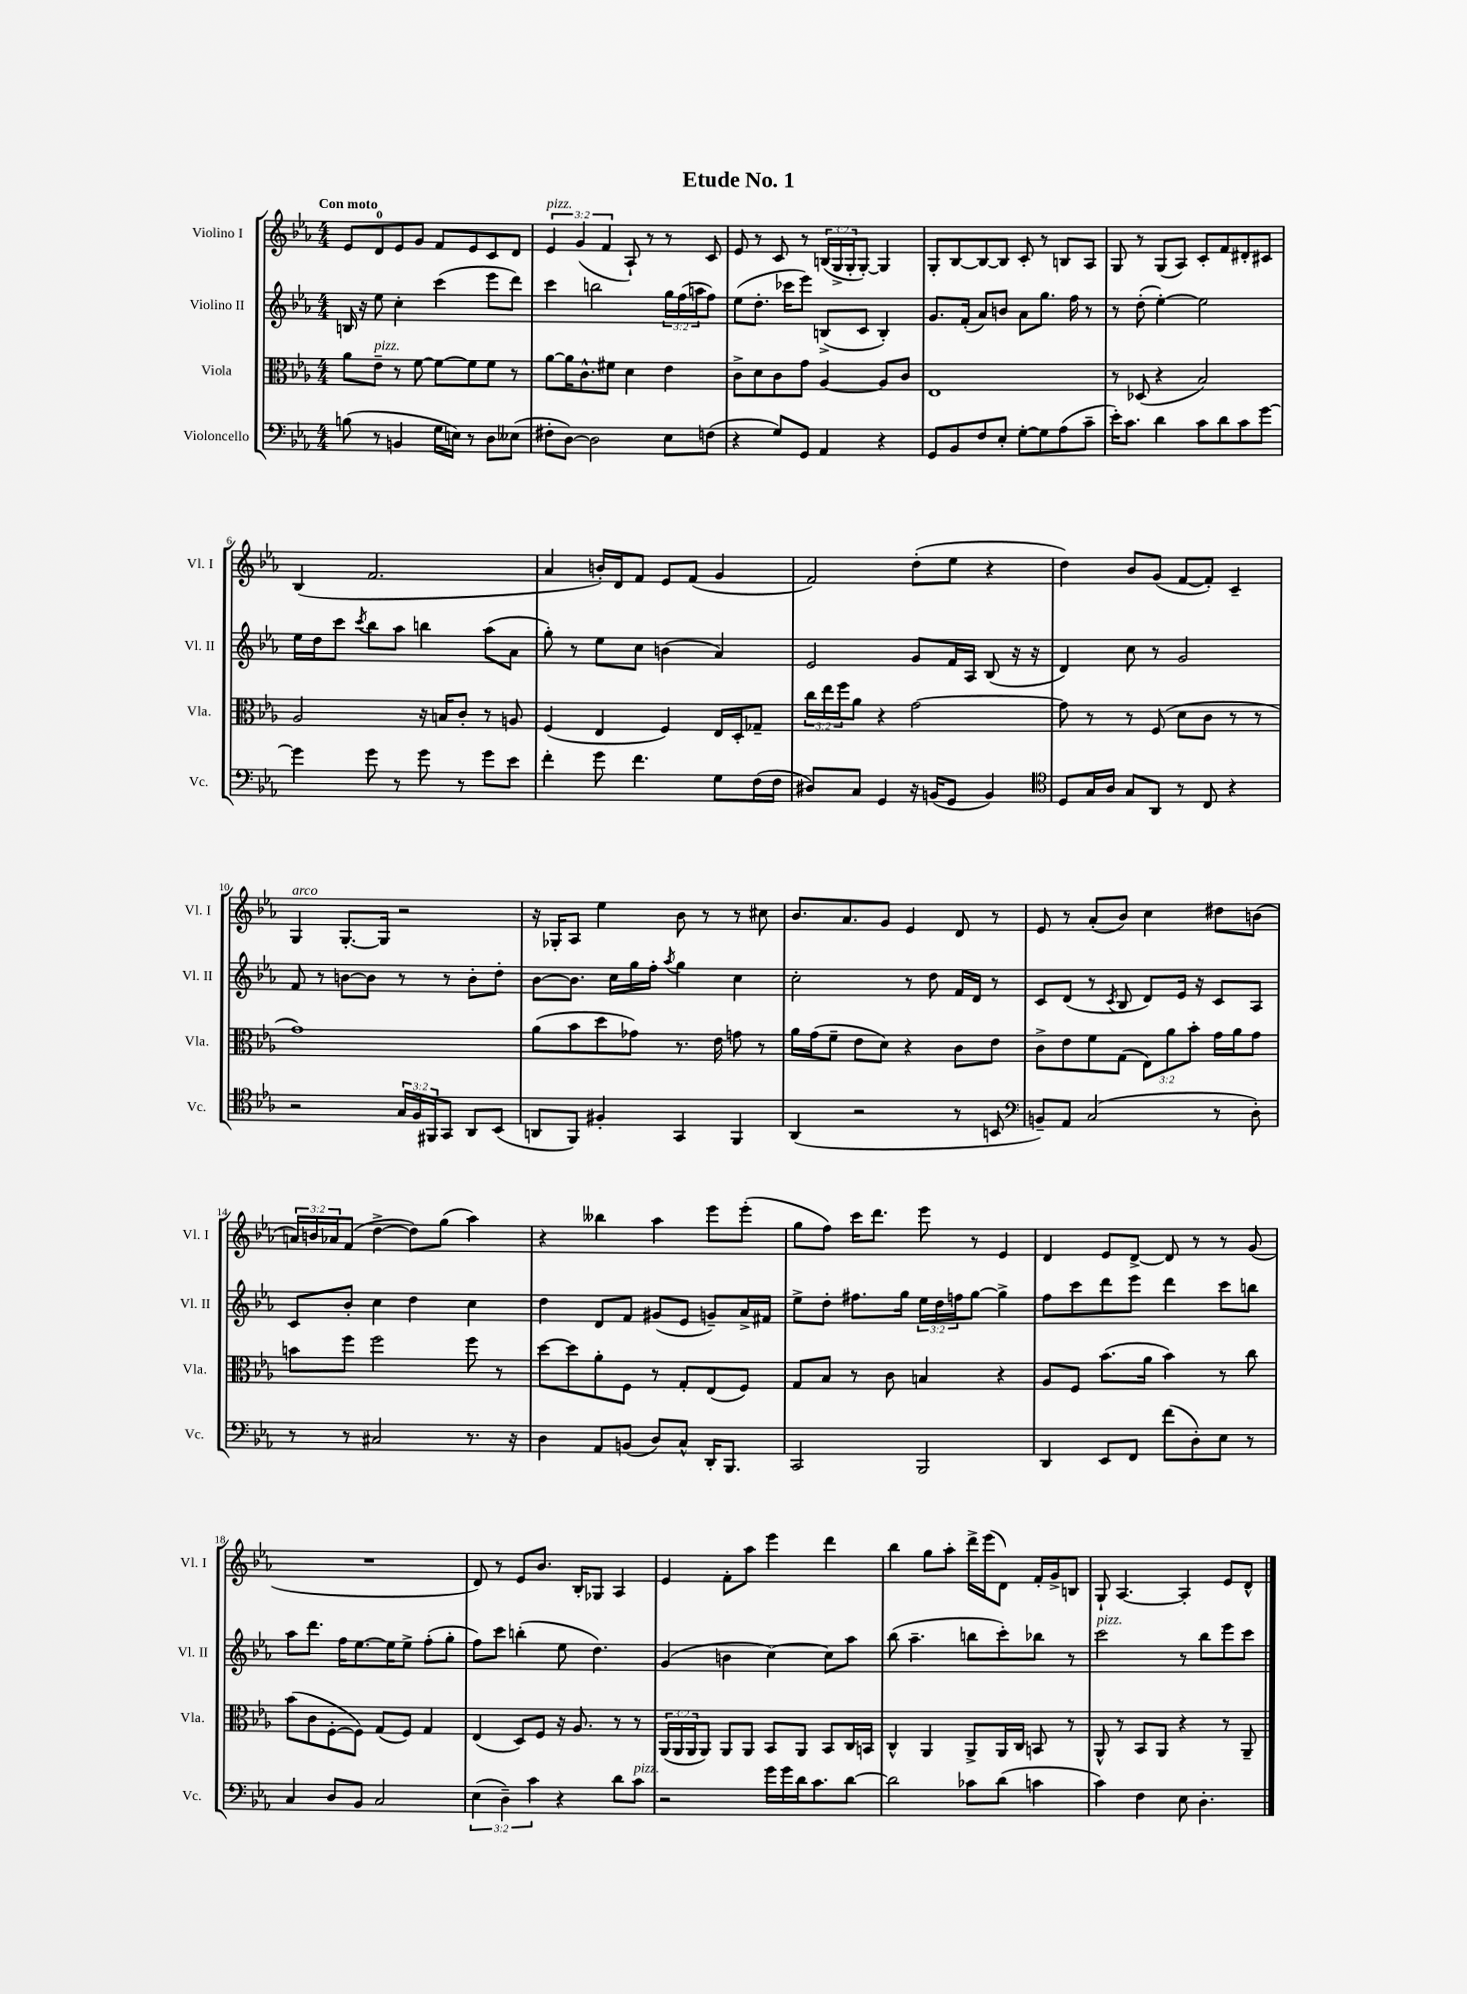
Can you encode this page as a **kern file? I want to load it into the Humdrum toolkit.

**kern	**kern	**kern	**kern
*part4	*part3	*part2	*part1
*staff4	*staff3	*staff2	*staff1
*I"Violoncello	*I"Viola	*I"Violino II	*I"Violino I
*I'Vc.	*I'Vla.	*I'Vl. II	*I'Vl. I
*clefF4	*clefC3	*clefG2	*clefG2
*k[b-e-a-]	*k[b-e-a-]	*k[b-e-a-]	*k[b-e-a-]
*M4/4	*M4/4	*M4/4	*M4/4
=1	=1	=1	=1
!	!	!	!LO:TX:a:B:t=Con moto
(8Bn\	8a-\L	16Bn/	8e-/L
.	.	16r	.
!	!LO:TX:a:i:t=pizz.	!	!
8r	8e-~\J	8ee-\	8d/
4BBn/	8r	4cc'\	8e-/
.	[8f\	.	8g/J
16G\LL	8f\L_	(4ccc\	8f/L
16En\JJ)	.	.	.
8r	8f\]	.	8e-/
8D\L	8f\J	8eee-\L	8c/
(8E--X\J	8r	8ddd\J)	8d/J
=2	=2	=2	=2
!	!	!	!LO:TX:a:i:t=pizz.
8F#X'\L	[8a-\L	4ccc\	6e-/
[8D\J)	16a-\K]	.	.
.	.	.	(6g/
.	8.c^^\	.	.
2D\]	.	2bbn\	.
.	.	.	6f/
.	8f#X\J	.	.
.	4d\	.	8A-`/)
.	.	.	8r
8E-\L	4e-\	24gg\LL	8r
.	.	(24ff\	.
.	.	24aan\J	.
(8Fn\J	.	8ff\J)	8c/
=3	=3	=3	=3
4r	8c^\L	(8ee-\L	8e-/
.	8d\	8.dd'\J	8r
8G/L)	8c\	.	8c/
.	.	16ccc-X\KL	.
8GG/J	8g\J	8eee-\J)	8r
4AA-/	[4A-/	(8Bn^/L	(24Bn/LL
.	.	.	24G^/
.	.	.	24G'/J
.	.	8c/J	[8G'/J)
4r	8A-/L]	4B'/)	4G/]
.	8c/J	.	.
=4	=4	=4	=4
8GG/L	1E-	8.g/L	8G'/L
8BB-/	.	.	[8B-/
.	.	(16f'/Jk	.
8F/	.	8a-/L)	8B-/_
8E-'/J	.	8bn/J	8B-/J]
[8G'\L	.	8a-\L	8c'/
8G\]	.	8.gg\J	8r
(8A-\	.	.	8Bn/L
.	.	16ff\	.
8c~\J	.	8r	8A-/J
=5	=5	=5	=5
16e-'\KL)	8r	8r	8G/
8.c\J	.	.	.
.	(8D-X/	(8dd'\	8r
4d\	4r	[4ee-'\)	(8G/L
.	.	.	8A-/J)
8c\L	2B-/)	2ee-\]	8c'/L
8d\	.	.	8f/
8c\	.	.	8d#X'/
[8g\J	.	.	8c#X/J
!!LO:LB:g=z
=6	=6	=6	=6
4g\]	2A-/	16ee-\LL	(4B-/
.	.	16dd\J	.
.	.	8ccc\J	.
.	.	8qccc/	.
8g\	.	8bb-\L	2.f/
8r	.	8aa-\J	.
8g\	16r	4bbn\	.
.	16Bn/KL	.	.
8r	8c'/J	.	.
8g\L	8r	(8aa-\L	.
8e-\J	8An/	8a-\J	.
=7	=7	=7	=7
4f'\	(4F/	8gg'\)	4a-/
.	.	8r	.
8g\	4E-/	8ee-\L	16bn'/LL)
.	.	.	16d/J
4.f\	.	8cc\J	8f/J
.	4F/)	(4bn\	8e-/L
.	.	.	(8f/J
8G\L	16E-/LL	4a-/)	4g/
.	16D'/J	.	.
(16F\L	8G-X~/J	.	.
16F\JJ	.	.	.
=8	=8	=8	=8
8D#X/L)	24cc\LL	2e-/	2f/)
.	24ee-\	.	.
.	24ff\J	.	.
8C/J	8a-\J	.	.
4GG/	4r	.	.
16r	[2g\	8g/L	(8dd'\L
(16BBn/KL	.	.	.
8GG/J	.	16f/L	8ee-\J
.	.	16A-/JJ	.
4BB/)	.	(8B-/	4r
.	.	16r	.
.	.	16r	.
=9	=9	=9	=9
*clefC4	*	*	*
8D/L	8g\]	4d/)	4dd\)
16G/L	8r	.	.
16A-/JJ	.	.	.
8G/L	8r	8cc\	8b-/L
8AA-/J	(8F/	8r	(8g/J
8r	8d\L	2g/	[8f/L
8C/	8c\J	.	8f'/J])
4r	8r	.	4c~/
.	8r	.	.
!!LO:LB:g=z
=10	=10	=10	=10
!	!	!	!LO:TX:a:i:t=arco
2r	1g)	8f/	4G/
.	.	8r	.
.	.	[8bn\L	[8.G'/L
.	.	8b\J]	.
.	.	.	16G/Jk]
24G/LL	.	8r	2r
24F/	.	.	.
24FF#X/J	.	.	.
8GG/J	.	8r	.
8AA-/L	.	8b'\L	.
(8BB-/J	.	8dd'\J	.
=11	=11	=11	=11
8AAn/L	(8a-\L	[8b-\L	16r
.	.	.	16G-X'/KL
8FF/J)	8b-\	8.b-\J]	8A-/J
4F#X'/	8dd\	.	4ee-\
.	.	16cc\LL	.
.	8g-X\J)	16gg\	.
.	.	16ff'\JJ	.
.	.	8qaa-/	.
4GG/	8.r	4gg\	8b-\
.	.	.	8r
.	16e-\	.	.
4FF/	8gn\	4cc\	8r
.	8r	.	8cc#X\
=12	=12	=12	=12
(4AA-/	16a-\LL	2cc'\	8.b-/L
.	(16g\J	.	.
.	8f~\J	.	.
.	.	.	8.a-/
2r	8e-\L	.	.
.	8d\J)	.	8g/J
.	4r	8r	4e-/
.	.	8dd\	.
8r	8c\L	16f/LL	8d/
.	.	16d/JJ	.
8BBn/	8e-\J	8r	8r
=13	=13	=13	=13
*clefF4	*	*	*
8BBn~/L)	8c^\L	8c/L	8e-/
8AA-/J	8e-\	(8d/J	8r
(2C/	8f\	8r	(8a-'/L
.	.	8qc/	.
.	(8G\J	8B-/	8b-/J)
.	12E-\L)	8d/L)	4cc\
.	12a-\	.	.
.	.	16e-/Jk	.
.	12b-'\J	.	.
.	.	16r	.
8r	16g\LL	8c/L	8dd#X\L
.	16a-\J	.	.
8D'\)	8g\J	8A-/J	(8bn\J
!!LO:LB:g=z
=14	=14	=14	=14
8r	8bn\L	8c/L	24an/LL)
.	.	.	24bn/
.	.	.	24a-X/J
8r	8ff\J	8b-'/J	(8f/J
2C#X/	2ff\	4cc\	[4dd^\
.	.	4dd\	8dd\L])
.	.	.	(8gg\J
8.r	8ff\	4cc\	4aa-\)
.	8r	.	.
16r	.	.	.
=15	=15	=15	=15
4D\	[8dd\L	4dd\	4r
.	8dd\]	.	.
8AA-/L	8a-'\	8d/L	4bb--X\
(8BBn/J	8F\J	8f/J	.
8D/L)	8r	(8g#X/L	4aa-\
8C^^/J	8G'/L	8e-/J	.
16DD'/KL	(8E-/	8gn~/L)	8eee-\L
8.BBB-/J	.	.	.
.	8F/J)	16a-^/L	(8eee-'\J
.	.	16f#X/JJ	.
=16	=16	=16	=16
2CC/	8G/L	8ee-^\L	8gg\L
.	8B-/J	8dd'\J	8ff\J)
.	8r	8.ff#X\L	16ccc\KL
.	.	.	8.ddd\J
.	8c\	.	.
.	.	16gg\Jk	.
2BBB-/	4Bn/	24ee-\LL	8eee-\
.	.	24dd\	.
.	.	24ffn\J	.
.	.	[8gg\J	8r
.	4r	4gg^\]	4e-/
=17	=17	=17	=17
4DD/	8A-/L	8ff\L	4d/
.	8F/J	8ccc\	.
8EE-/L	(8.b-\L	8ddd\	8e-/L
8FF/J	.	8eee-\J	[8d^/J
.	16a-\Jk	.	.
(8f\L	4b-\)	4ddd\	8d/]
8D'\)	.	.	8r
8E-\J	8r	8ccc\L	8r
8r	8cc\	8bbn\J	(8g/
!!LO:LB:g=z
=18	=18	=18	=18
4C/	(8b-\L	8aa-\L	1r
.	8c\	8.ddd\J	.
8D/L	[8F'\	.	.
.	.	16ff\KL	.
8BB-/J	8F\J])	[8.ee-\	.
2C/	(8G/L	.	.
.	.	16ee-\K]	.
.	8F/J)	8ee-^\J	.
.	4G/	(8ff'\L	.
.	.	8gg'\J	.
=19	=19	=19	=19
(6E-\	(4E-/	8ff\L)	8d/)
.	.	8ccc\J	8r
6D~\)	.	.	.
.	8D/L)	(4bbn'\	8e-/L
6c\	.	.	.
.	8F/J	.	8.b-/J
4r	16r	8ee-\	.
.	8.A-/	.	16B-'/KL
.	.	4.dd\)	8G-X/J
8d\L	8r	.	4A-/
!LO:TX:a:i:t=pizz.	!	!	!
8c\J	8r	.	.
=20	=20	=20	=20
2r	(24AA-/LL	(4g/	4e-/
.	24AA-/	.	.
.	24AA-/J	.	.
.	8AA-/J)	.	.
.	8AA-/L	4bn\	8f'\L
.	8AA-/J	.	8aa-\J
16g\LL	8BB-/L	[4cc\)	4eee-\
16g\	.	.	.
16d\J	8AA-/J	.	.
8.c\	.	.	.
.	8BB-/L	8cc\L]	4ddd\
[8d\J	16C/L	8aa-\J	.
.	16BBn/JJ	.	.
=21	=21	=21	=21
2d\]	4C^^/	(8bb-\	4bb-\
.	.	4.aa-~\	.
.	4AA-/	.	8gg\L
.	.	.	8aa-'\J
8c-X\L	8AA-^/L	8bbn\L	16ddd^\LL
.	.	.	(16eee-\J
(8d\J	16AA-/L	8ccc'\)	8d\J)
.	16C/JJ	.	.
4cn\	8BBn/	8bb-X\J	16f'/LL
.	.	.	16g^/J
.	8r	8r	8Bn/J
=22	=22	=22	=22
!	!	!LO:TX:a:i:t=pizz.	!
4c\)	8AA-^^/	2ccc\	8G`/
.	8r	.	[4.A-/
4F\	8BB-/L	.	.
.	8AA-/J	.	.
8E-\	4r	8r	4A-'/]
4.D'\	.	8bb-\L	.
.	8r	8eee-\	8e-/L
.	8AA-~/	8ccc\J	8d^^/J
==	==	==	==
*-	*-	*-	*-
